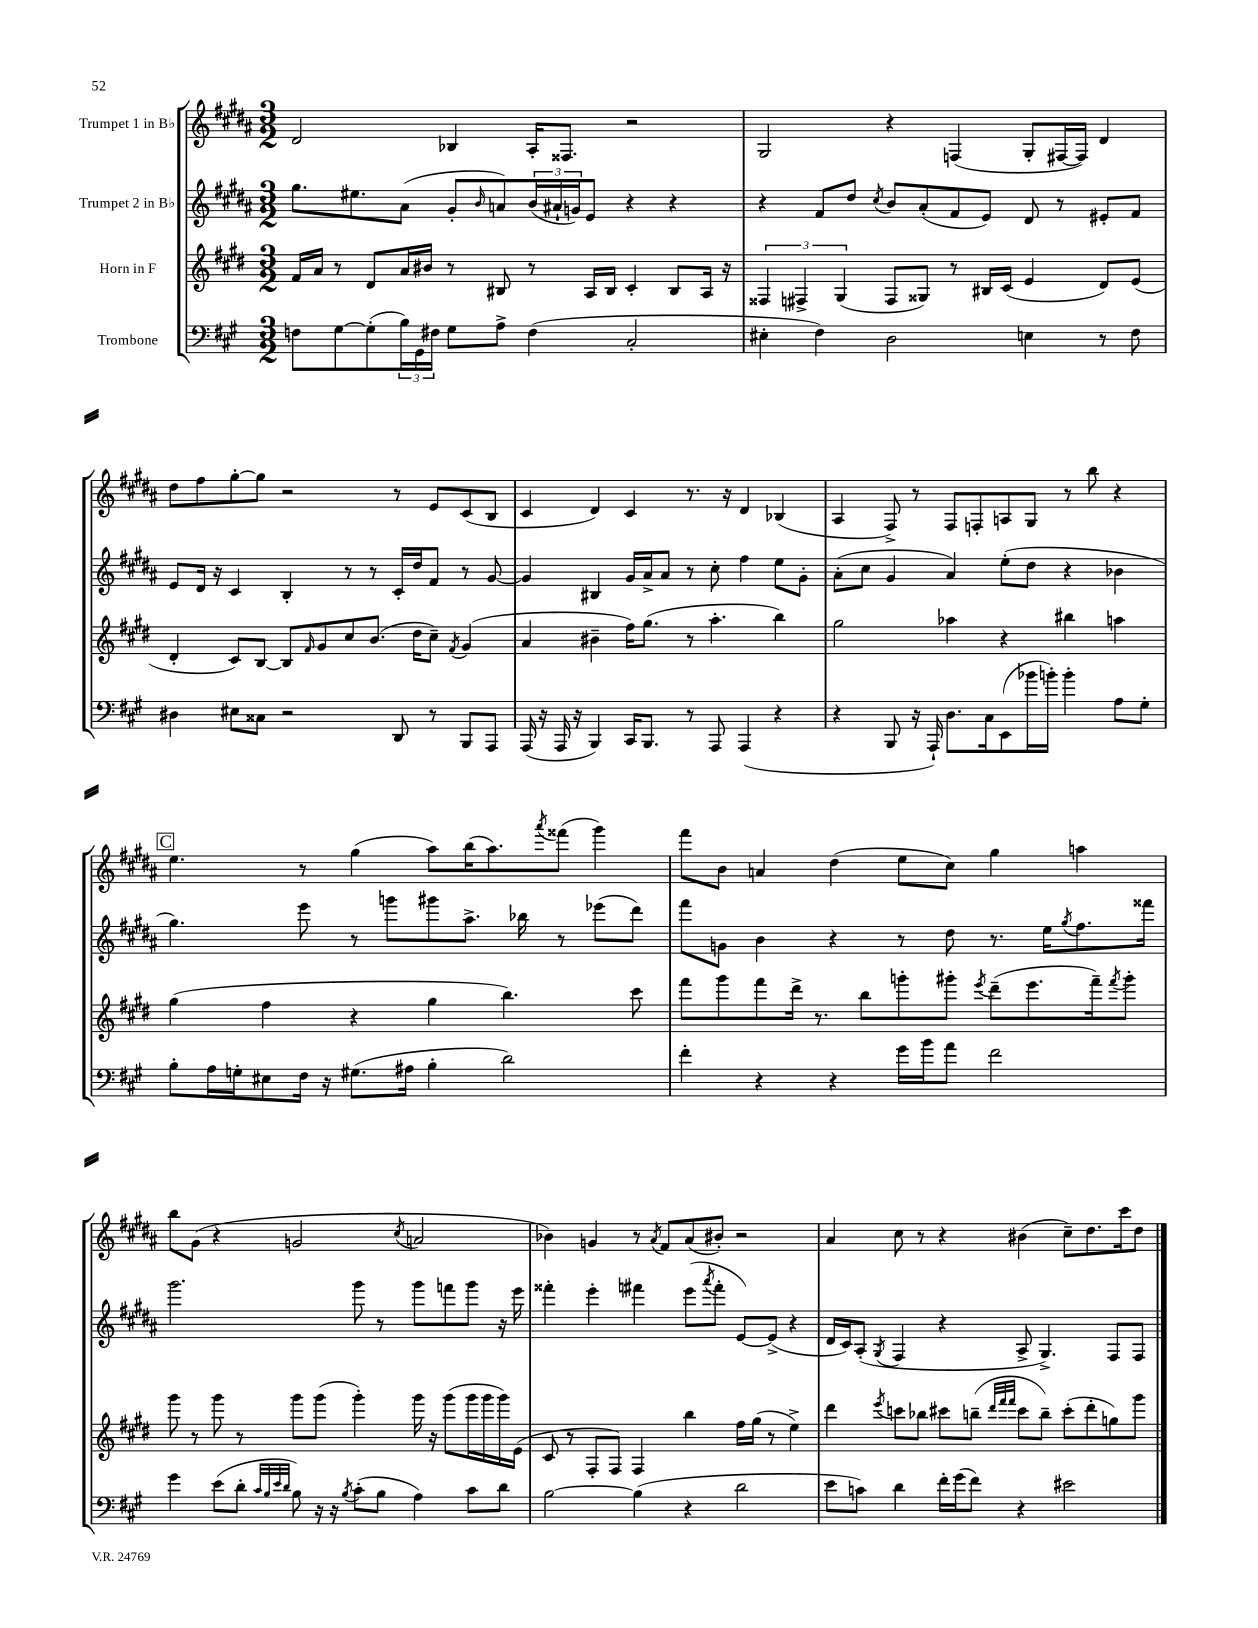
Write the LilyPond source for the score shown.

<<
\new StaffGroup <<
\new Staff = "s0" \with { instrumentName = "Trumpet 1 in Bb" } {
    \clef treble \key b \major \numericTimeSignature \time 3/2
    dis'2 bes4 ais16-. fisis8. r2 |
    gis2 r4 f4( gis8-. fis16~ fis16) dis'4 |
    dis''8 fis''8 gis''8~-. gis''8 r2 r8 e'8 cis'8( b8 |
    cis'4 dis'4) cis'4 r8. r16 dis'4 bes4( |
    ais4 fis8->) r8 fis8 f8-. a8 gis8 r8 b''8 r4 |
    \mark \markup { \box "C" } e''4. r8 gis''4( ais''8) b''16( ais''8.) \acciaccatura { ais'''8 } fisis'''8( gis'''4) |
    fis'''8 b'8 a'4 dis''4( e''8 cis''8) gis''4 a''4 |
    b''8 gis'8( r4 g'2 \acciaccatura { cis''8 } a'2 |
    bes'4) g'4 r8 \acciaccatura { ais'8 } fis'8 ais'8( bis'8-.) r2 |
    ais'4 cis''8 r8 r4 bis'4( cis''8--) dis''8. cis'''16 dis''8 \bar "|." |
}
\new Staff = "s1" \with { instrumentName = "Trumpet 2 in Bb" } {
    \clef treble \key b \major \numericTimeSignature \time 3/2
    gis''8. eis''8. ais'8( gis'8-. \grace { b'16 } a'8) \tuplet 3/2 { b'16( ais'16-! g'16) } e'8 r4 r4 |
    r4 fis'8 dis''8 \acciaccatura { cis''8 } b'8 ais'8-.( fis'8 e'8) dis'8 r8 eis'8-. fis'8 |
    e'8 dis'16 r16 cis'4 b4-. r8 r8 cis'16-. dis''16 fis'8 r8 gis'8~ |
    gis'4 bis4 gis'16 ais'16-> ais'8 r8 cis''8-. fis''4 e''8 gis'8-. |
    ais'8-.( cis''8 gis'4 ais'4) e''8-.( dis''8 r4 bes'4 |
    \mark \markup { \box "C" } gis''4.) e'''8 r8 g'''8 gis'''8 ais''8.-> bes''16 r8 ees'''8( dis'''8) |
    fis'''8 g'8 b'4 r4 r8 dis''8 r8. e''16 \acciaccatura { gis''8 } fis''8. fisis'''16 |
    gis'''2. gis'''8 r8 gis'''8 f'''8 gis'''8 r16 e'''16 |
    fisis'''4-. e'''4-. fis'''4 e'''8( \acciaccatura { ais'''8 } fis'''8-. e'8~) e'8->( r4 |
    dis'16 cis'16) ais8-.( \acciaccatura { gis8 } fis4 r4 ais8-> gis4.->) fis8 fis8 \bar "|." |
}
\new Staff = "s2" \with { instrumentName = "Horn in F" } {
    \clef treble \key e \major \numericTimeSignature \time 3/2
    fis'16 a'16 r8 dis'8 a'16 bis'16 r8 bis8 r8 a16 bis16 cis'4-. bis8 a16 r16 |
    \tuplet 3/2 { fisis4 fis4-> gis4( } fis8 gisis8) r8 bis16 cis'16( e'4 dis'8) e'8( |
    dis'4-. cis'8) b8~ b8 \grace { fis'16 } gis'8 cis''8 b'8.( dis''16 cis''8--) \acciaccatura { fis'8 } gis'4( |
    a'4 bis'4-- fis''16) gis''8.( r8 a''4.-. b''4) |
    gis''2 aes''4 r4 bis''4 a''4 |
    \mark \markup { \box "C" } gis''4( fis''4 r4 gis''4 b''4.) cis'''8 |
    fis'''8 gis'''8 fis'''8 dis'''16-> r8. b''8 g'''8-. gis'''8-. \acciaccatura { e'''8 } dis'''8--( e'''8. fis'''16--) \acciaccatura { fis'''8 } gis'''8-. |
    gis'''8 r8 gis'''8 r8 gis'''8 gis'''8( gis'''4-.) gis'''16 r16 gis'''8( gis'''16 gis'''16 gis'''16) e'16( |
    cis'8 r8 fis8-. fis8) fis4 b''4 fis''16 gis''16( r8 e''4->) |
    dis'''4 \acciaccatura { e'''8 } c'''8 bes''8 cis'''8 b''8--( \grace { dis'''32 fis'''32 fis'''32 } cis'''8 b''8--) cis'''8-.( dis'''8-. g''8) gis'''8 \bar "|." |
}
\new Staff = "s3" \with { instrumentName = "Trombone" } {
    \clef bass \key a \major \numericTimeSignature \time 3/2
    f8 gis8~ gis8-.( \tuplet 3/2 { b16) gis,16 fis16 } gis8 a8-> fis4( cis2-. |
    eis4-. fis4) d2 e4 r8 fis8 |
    dis4 eis8 cisis8 r2 d,8 r8 b,,8 a,,8 |
    a,,16( r16 a,,16 r16 b,,4) cis,16 b,,8. r8 a,,8 a,,4( r4 |
    r4 b,,8 r16 a,,16-!) d8. cis16 e,8( bes'16 b'16-.) b'4-. a8 gis8-. |
    \mark \markup { \box "C" } b8-. a16 g16-. eis8 fis16 r16 gis8.( ais16 b4-. d'2) |
    fis'4-. r4 r4 gis'16 b'16 a'8 fis'2 |
    gis'4 e'8( d'8-. \grace { cis'32 b32 e'32 d'32 } b8) r16 r16 \acciaccatura { b8 } cis'8-.( b8 a4) cis'8 d'8 |
    b2~ b4( r4 d'2 |
    e'8 c'8) d'4 fis'16-. gis'16( fis'8) r4 eis'2 \bar "|." |
}
>>
>>
\layout { \context { \Score \remove "Bar_number_engraver" } }
